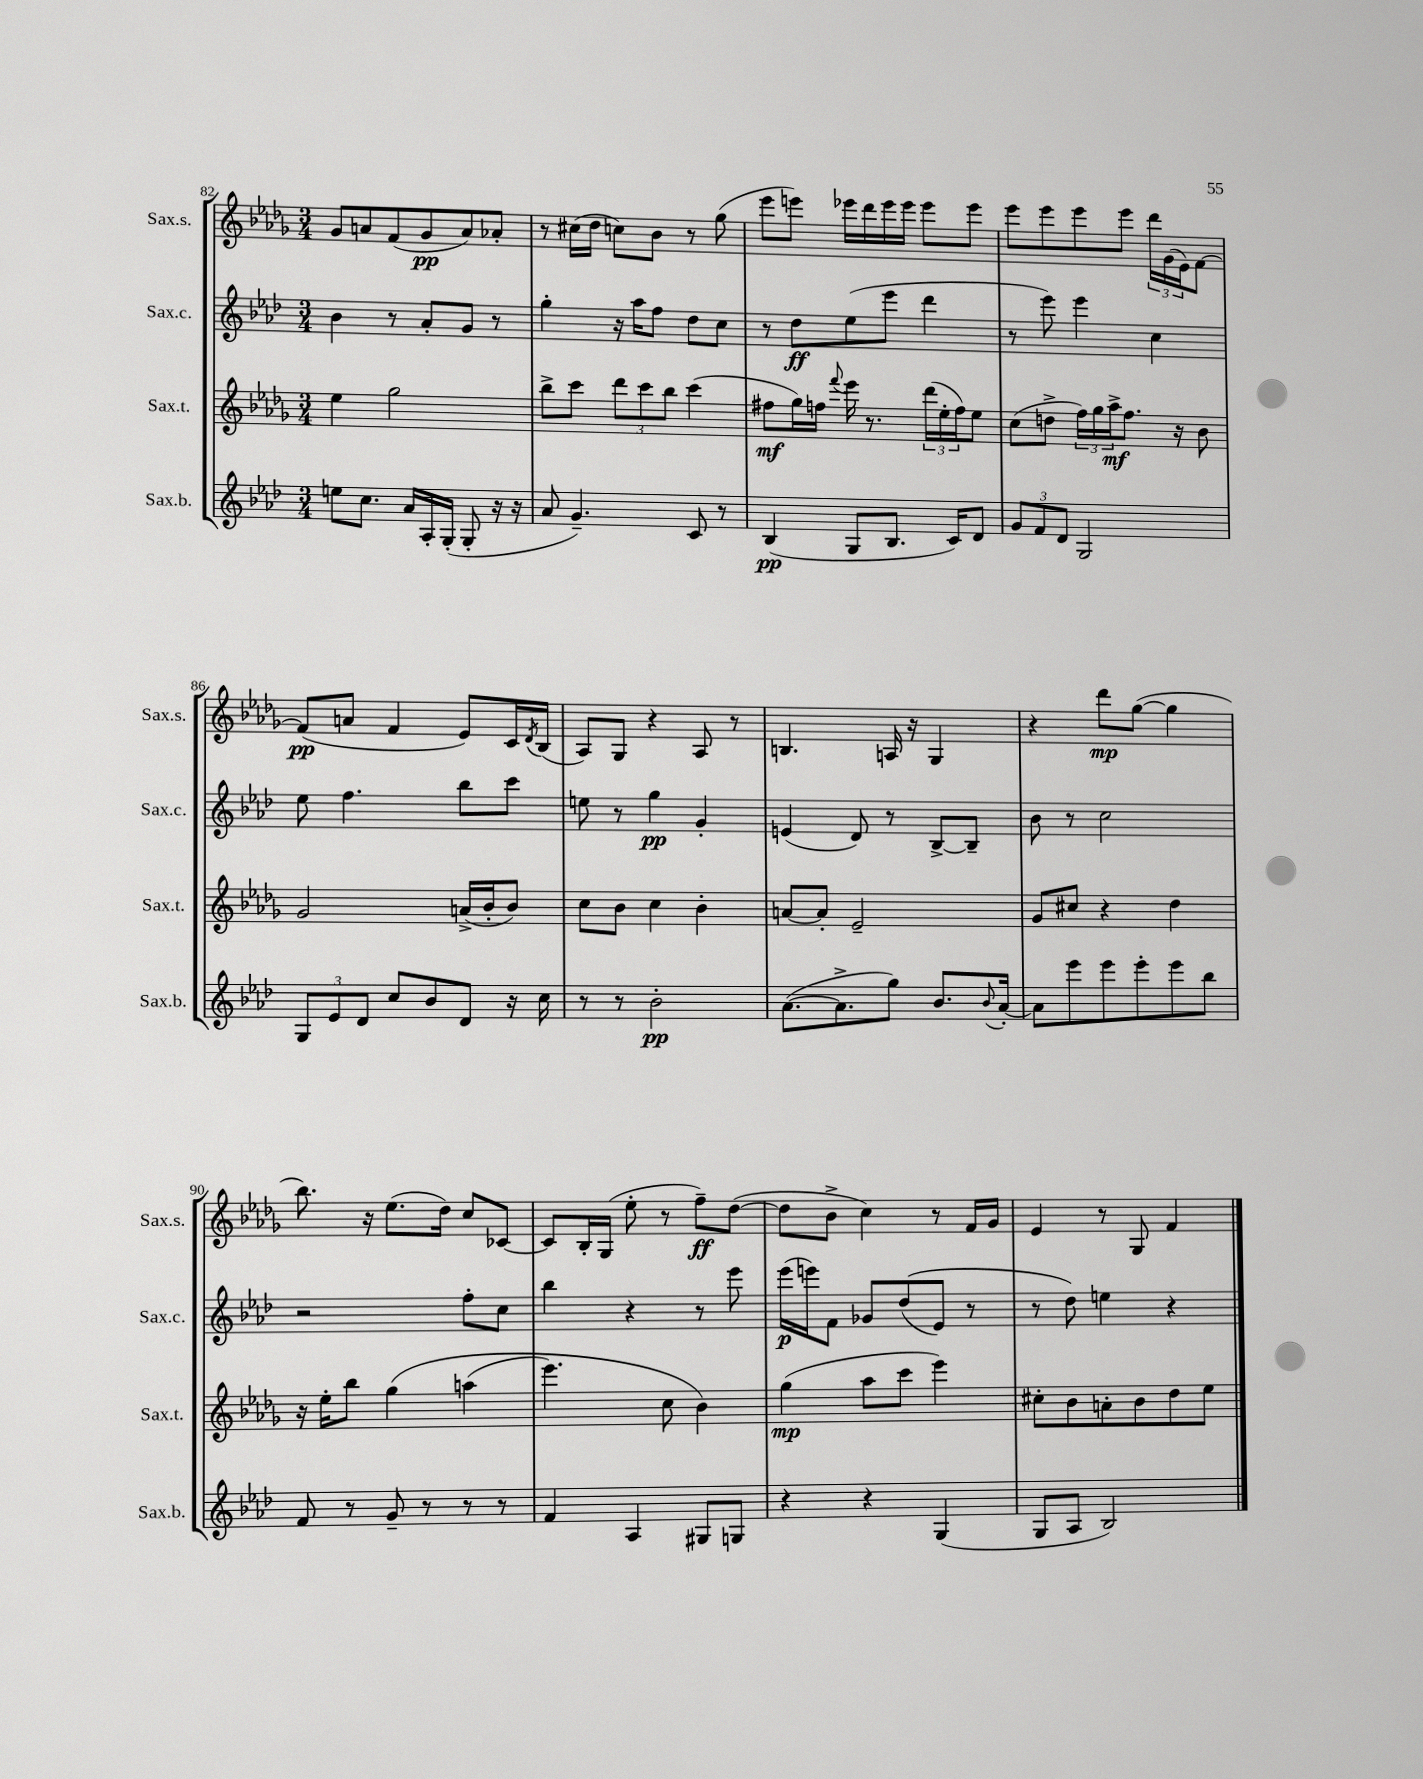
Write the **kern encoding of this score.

**kern	**kern	**kern	**kern
*staff4	*staff3	*staff2	*staff1
*clefG2	*clefG2	*clefG2	*clefG2
*k[b-e-a-d-]	*k[b-e-a-d-g-]	*k[b-e-a-d-]	*k[b-e-a-d-g-]
*M3/4	*M3/4	*M3/4	*M3/4
8ee	4ee-	4b-	8g-
8.cc	.	.	8a
.	2gg-	8r	(8f
16a-	.	.	.
16A-'	.	8a-'	8g-
(16G'	.	.	.
8G'	.	8g	8a)
16r	.	8r	8a-'
16r	.	.	.
=	=	=	=
8a-	8bb-^	4gg'	8r
4.g~)	8ccc	.	(16cc#
.	.	.	16dd-
.	12ddd-	16r	8cc)
.	.	16aa-	.
.	12ccc	.	.
.	.	8ff	8b-
.	12bb-	.	.
8c	(4ccc	8dd-	8r
8r	.	8cc	(8gg-
=	=	=	=
(4B-	8ff#	8r	8eee-
.	16gg-)	8dd-	8eee)
.	16ff	.	.
.	8qqfff	.	.
8G	16eee-	(8ee-	16eee-
.	8.r	.	16ddd-
8.B-	.	8eee-	16eee-
.	.	.	16eee-
.	(24ddd-	4ddd-	8eee-
.	24ee-'	.	.
16c)	.	.	.
.	24ff)	.	.
8d-	8ee-	.	8eee-
=	=	=	=
12g	(8cc	8r	8eee-
12f	.	.	.
.	8dd^	8eee-)	8eee-
12d-	.	.	.
2G	24ff)	4eee-	8eee-
.	24gg-	.	.
.	24aa-^	.	.
.	8.ff	.	8eee-
.	.	4cc	24ddd-
.	.	.	(24g-
.	16r	.	.
.	.	.	24e-)
.	8b-	.	[8f
=	=	=	=
12G	2g-	8ee-	(8f]
12e-	.	.	.
.	.	4.ff	8a
12d-	.	.	.
8cc	.	.	4f
8b-	.	.	.
8d-	(16a^	8bb-	8e-)
.	16b-'	.	.
16r	8b-)	8ccc	16c
.	.	.	8qd-
16cc	.	.	(16B-
=	=	=	=
8r	8cc	8ee	8A-)
8r	8b-	8r	8G-
2b-'	4cc	4gg	4r
.	4b-'	4g'	8A-
.	.	.	8r
=	=	=	=
([8.a-	[8a	(4e	4.B
.	8a']	.	.
8.a-^]	.	.	.
.	2e-~	8d-)	.
8gg)	.	8r	16A
.	.	.	16r
8.b-	.	[8B-^	4G-
.	.	8B-~]	.
8qqb-	.	.	.
[16a-'	.	.	.
=	=	=	=
8a-]	8g-	8b-	4r
8eee-	8cc#	8r	.
8eee-	4r	2cc	8ddd-
8eee-'	.	.	([8gg-
8eee-	4dd-	.	4gg-]
8bb-	.	.	.
=	=	=	=
8f	16r	2r	8.bb-)
.	16ee-'	.	.
8r	8bb-	.	.
.	.	.	16r
8g~	&(4gg-	.	(8.ee-
8r	.	.	.
.	.	.	16dd-)
8r	(4aa	8ff'	8cc
8r	.	8cc	[8c-
=	=	=	=
4f	4.eee-)	4bb-	8c-]
.	.	.	16B-'
.	.	.	(16G-
4A-	.	4r	8ee-'
.	8cc	.	8r
8G#	4b-&)	8r	8ff~)
8G	.	8eee-	([8dd-
=	=	=	=
4r	(4gg-	(16eee-	8dd-]
.	.	16eee)	.
.	.	8f	8b-^
4r	8aa-	8g-	4cc)
.	8ccc	&((8dd-	.
(4G	4eee-)	8e-)	8r
.	.	8r	16f
.	.	.	16g-
=	=	=	=
8G	8cc#'	8r	4e-
8A-	8b-	8dd-&)	.
2B-)	8a'	4ee	8r
.	8b-	.	8G-
.	8dd-	4r	4f
.	8ee-	.	.
==	==	==	==
*-	*-	*-	*-
